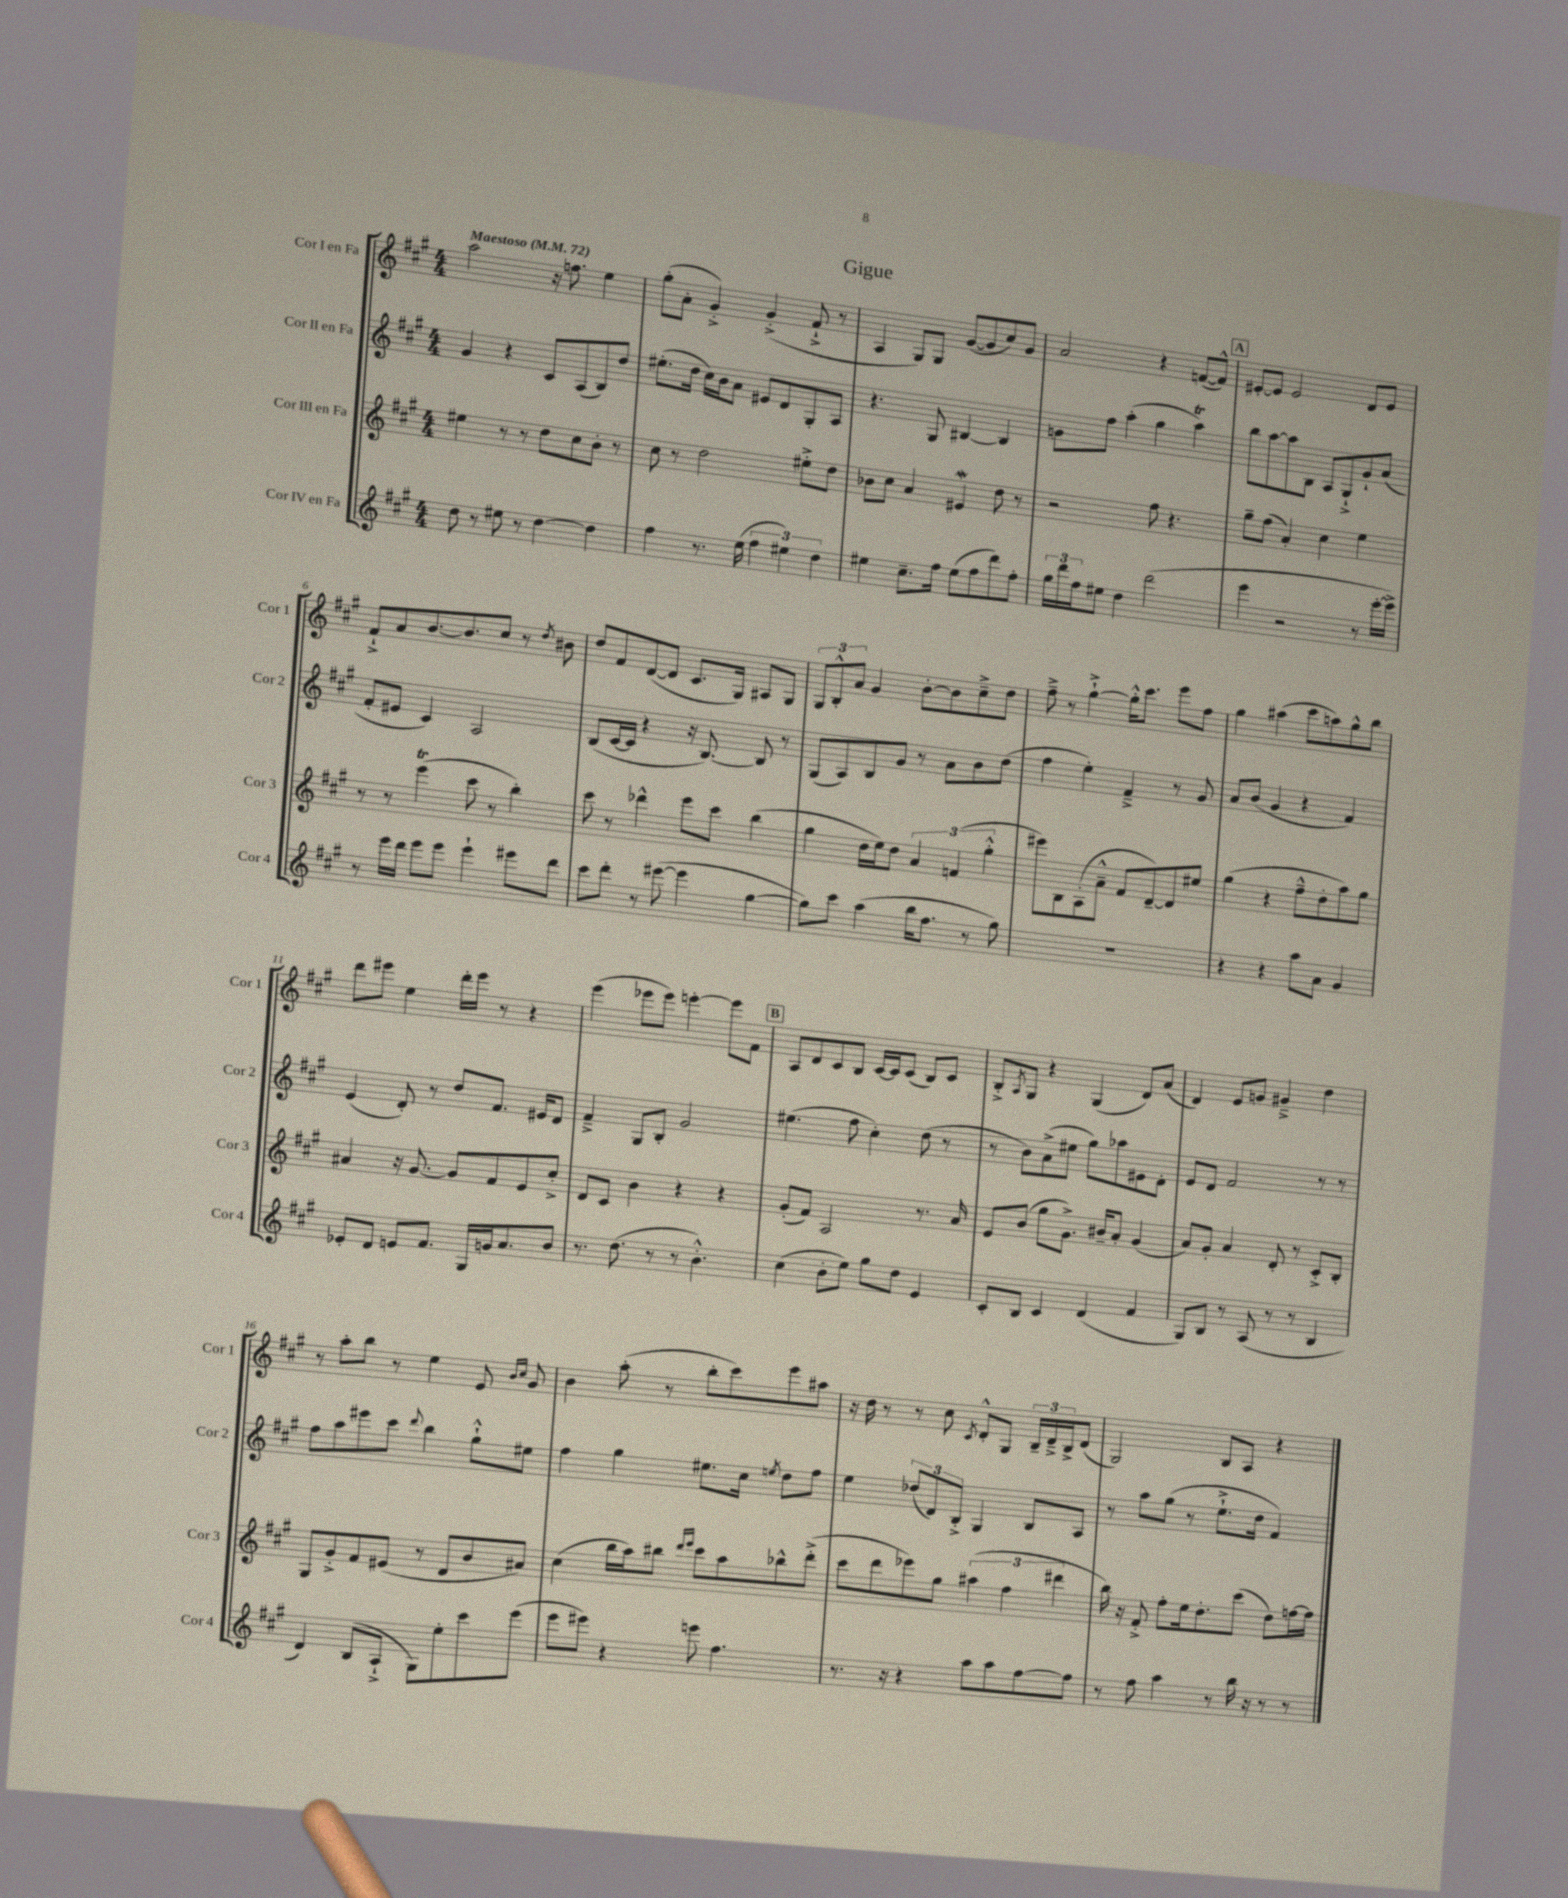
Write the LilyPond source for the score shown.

\header { title = "Gigue" }
<<
\new StaffGroup <<
\new Staff = "s0" \with { instrumentName = "Cor I en Fa" shortInstrumentName = "Cor 1" } {
    \clef treble \key a \major \numericTimeSignature \time 4/4 \tempo "Maestoso" 4 = 72
    a''2 r16 f''8. e''4 |
    gis''8-.( a'8-. gis'4-.->) gis'4-.->( fis'8-!-> r8 |
    a4 gis8) gis8 gis'8~( gis'8 cis''8) gis'8 |
    a'2 r4 f'8~( f'8-^) |
    \mark \markup { \box "A" } eis'8~-. eis'8 eis'2 d'8 eis'8 |
    fis'8-!-> a'8 b'8.~ b'8. cis''8 r8 \acciaccatura { d''8 } bis'8 |
    d''8 fis'8 d'8~( d'8 cis'8. gis16) ais8 gis8 |
    \tuplet 3/2 { gis8 b8-.-^ a'8 } gis'4 b'8~-. b'8 cis''8---> d''8 |
    fis''8---> r8 gis''4~-!-> gis''16-.-^ cis'''8. e'''8 fis''8 |
    gis''4 ais''4( cis'''8 a''8) gis''8-^ b''8 |
    d'''8 eis'''8 e''4 d'''16-. eis'''16 r8 r4 |
    e'''4( ees'''8 ees'''8) e'''4~-. e'''8 fis'8 |
    \mark \markup { \box "B" } a8 d'8 cis'8 b8 cis'16~ cis'16 cis'8( b8) cis'8 |
    b8-.-> \acciaccatura { a8 } gis8 r4 gis4( d'8) a'8( |
    d'4) e'8 g'8 gis'4---> d''4 |
    r8 a''8-. b''8 r8 e''4 e'8 \grace { b'16 cis''16 } gis'8 |
    b'4 a''8-.( r8 b''8-. cis'''8) e'''8 ais''8 |
    r16 d''16 r8 r8 cis''8 \acciaccatura { cis'8 } d'8-.-^ gis8 \tuplet 3/2 { b16-- d'16---> b16-> } d'8( |
    gis2) b8 a8 r4 \bar "|." |
}
\new Staff = "s1" \with { instrumentName = "Cor II en Fa" shortInstrumentName = "Cor 2" } {
    \clef treble \key a \major \numericTimeSignature \time 4/4
    gis'4 r4 cis'8 a8( b8) d''8 |
    eis''8.-.( d''16 cis''16) b'16 a'8 eis'8 d'8 gis8-. a8 |
    r4. gis8 bis4~ bis4 |
    g'8 fis''8 a''4-.( gis''4 a''4\trill) |
    \mark \markup { \box "A" } b''8 a''8~ a''8 b8 a8 gis8-!-> gis'8-! a'8( |
    fis'8-. eis'8 cis'4) a2 |
    b8( cis'16~ cis'16 r4 r16 b8.~) b8 r8 |
    gis8( a8) b8 gis'8 r8 a'8 b'8 d''8( |
    fis''4 e''4-.) fis'4---> r8 gis'8 |
    a'8 b'8( gis'4 r4 fis'4) |
    e'4( d'8-.) r8 d''8 fis'8. eis'16 d'8 |
    fis'4---> gis8 b8-. gis'2 |
    \mark \markup { \box "B" } eis''4.( fis''8 cis''4-.) d''8( r8 |
    r8 b'8) a'8->( eis''8 gis''8) aes''8 eis'8 d'8-. |
    e'8 d'8 fis'2 r8 r8 |
    fis''8 a''8 eis'''8 cis'''8 \appoggiatura { d'''8 } b''4 gis''8-!-^ eis''8 |
    fis''4 gis''4 eis''8. cis''16 \acciaccatura { e''8 } d''8 fis''8 |
    e''4 \tuplet 3/2 { des''8( d'8) b8-.-> } gis4 b8 a8 |
    r8 a''8 gis''8( r8 e''8.-!-> d''16 fis'4) \bar "|." |
}
\new Staff = "s2" \with { instrumentName = "Cor III en Fa" shortInstrumentName = "Cor 3" } {
    \clef treble \key a \major \numericTimeSignature \time 4/4
    eis''4 r8 r8 d''8 cis''8 b'8-. r8 |
    cis''8 r8 d''2 eis''8-.-> d''8 |
    bes'8 cis''8 a'4 eis'4\mordent d''8 r8 |
    r2 fis''8 r4. |
    \mark \markup { \box "A" } gis''8-- fis''8( a'4-.) cis''4 e''4 |
    r8 r8 e'''4\trill( cis'''8 r8 b''4-.) |
    cis'''8 r8 des'''4-^ e'''8 cis'''8 b''4( |
    gis''4 d''16 e''16) d''8 \tuplet 3/2 { a'4 f'4( gis''4-.-^ } |
    eis'''8) b8 a8-.( a'8---^ fis'8 d'8~--) d'8 eis''8 |
    gis''4( r4 fis''8---^ d''8-. a''8) gis''8 |
    ais'4 r16 gis'8.~ gis'8 fis'8 e'8 cis''8-.-> |
    d'8 cis'8 b'4 r4 r4 |
    \mark \markup { \box "B" } gis'8-.( fis'8) a2 r8. a'16 |
    e'8 b'8( gis''8 gis'8.->) bis'16-- a'8-. gis'4( |
    a'8) gis'8-. a'4 d'8-. r8 cis'8-.-> b8-. |
    gis8 gis'8-.-> fis'8 eis'8( r8 d'8 b'8 ais'8) |
    cis''4( b''16 a''16) bis''8 \grace { d'''16 e'''16 } cis'''8 a''8 bes''8-^ d'''8-.->( |
    cis'''8 d'''8 ees'''8) gis''8 \tuplet 3/2 { ais''4( fis''4 dis'''4 } |
    b''16) r16 fis'8-.-> fis''8-. e''16 d''8.-. cis'''8( d''8) f''16~ f''16 \bar "|." |
}
\new Staff = "s3" \with { instrumentName = "Cor IV en Fa" shortInstrumentName = "Cor 4" } {
    \clef treble \key a \major \numericTimeSignature \time 4/4
    d''8 r8 eis''8 r8 d''4~ d''4 |
    fis''4 r8. e''16( \tuplet 3/2 { fis''4 eis''4) d''4 } |
    eis''4 cis''8.-- fis''16 eis''8( fis''8 d'''8) fis''8-. |
    \tuplet 3/2 { gis''16 d'''16 fis''16 } eis''8 d''4 d'''2( |
    \mark \markup { \box "A" } e'''4 r2 r8 e'''16~-. e'''16->) |
    r8 e'''16 d'''16 e'''8 e'''8 e'''4-! eis'''8 d'''8 |
    cis'''8 d'''8-. r8 eis'''8~( eis'''4 gis''4~ |
    gis''8) cis'''8 a''4( b''16 fis''8. r8 gis''8) |
    R1 |
    r4 r4 a''8 a'8 gis'4 |
    ees'8-. d'8 e'8 fis'8. gis16 g'16 a'8. b'8 |
    r8. d''8.( r8 r8 b'4.-.-^) |
    \mark \markup { \box "B" } cis''4( b'8-. e''8) gis''8 d''8 e'4 |
    cis'8-. b8 cis'4 d'4( fis'4 |
    gis8) b8 r8 a8( r8 r8 b4 |
    d'4) b8( a8-!-> gis8) e''8-. cis'''8 e'''8( |
    e'''8 eis'''8) r4 e'''8 fis''4. |
    r8. r16 r4 a''8 a''8 fis''8~ fis''8 |
    r8 fis''8 a''4 r8 b''16 r16 r8 r8 \bar "|." |
}
>>
>>
